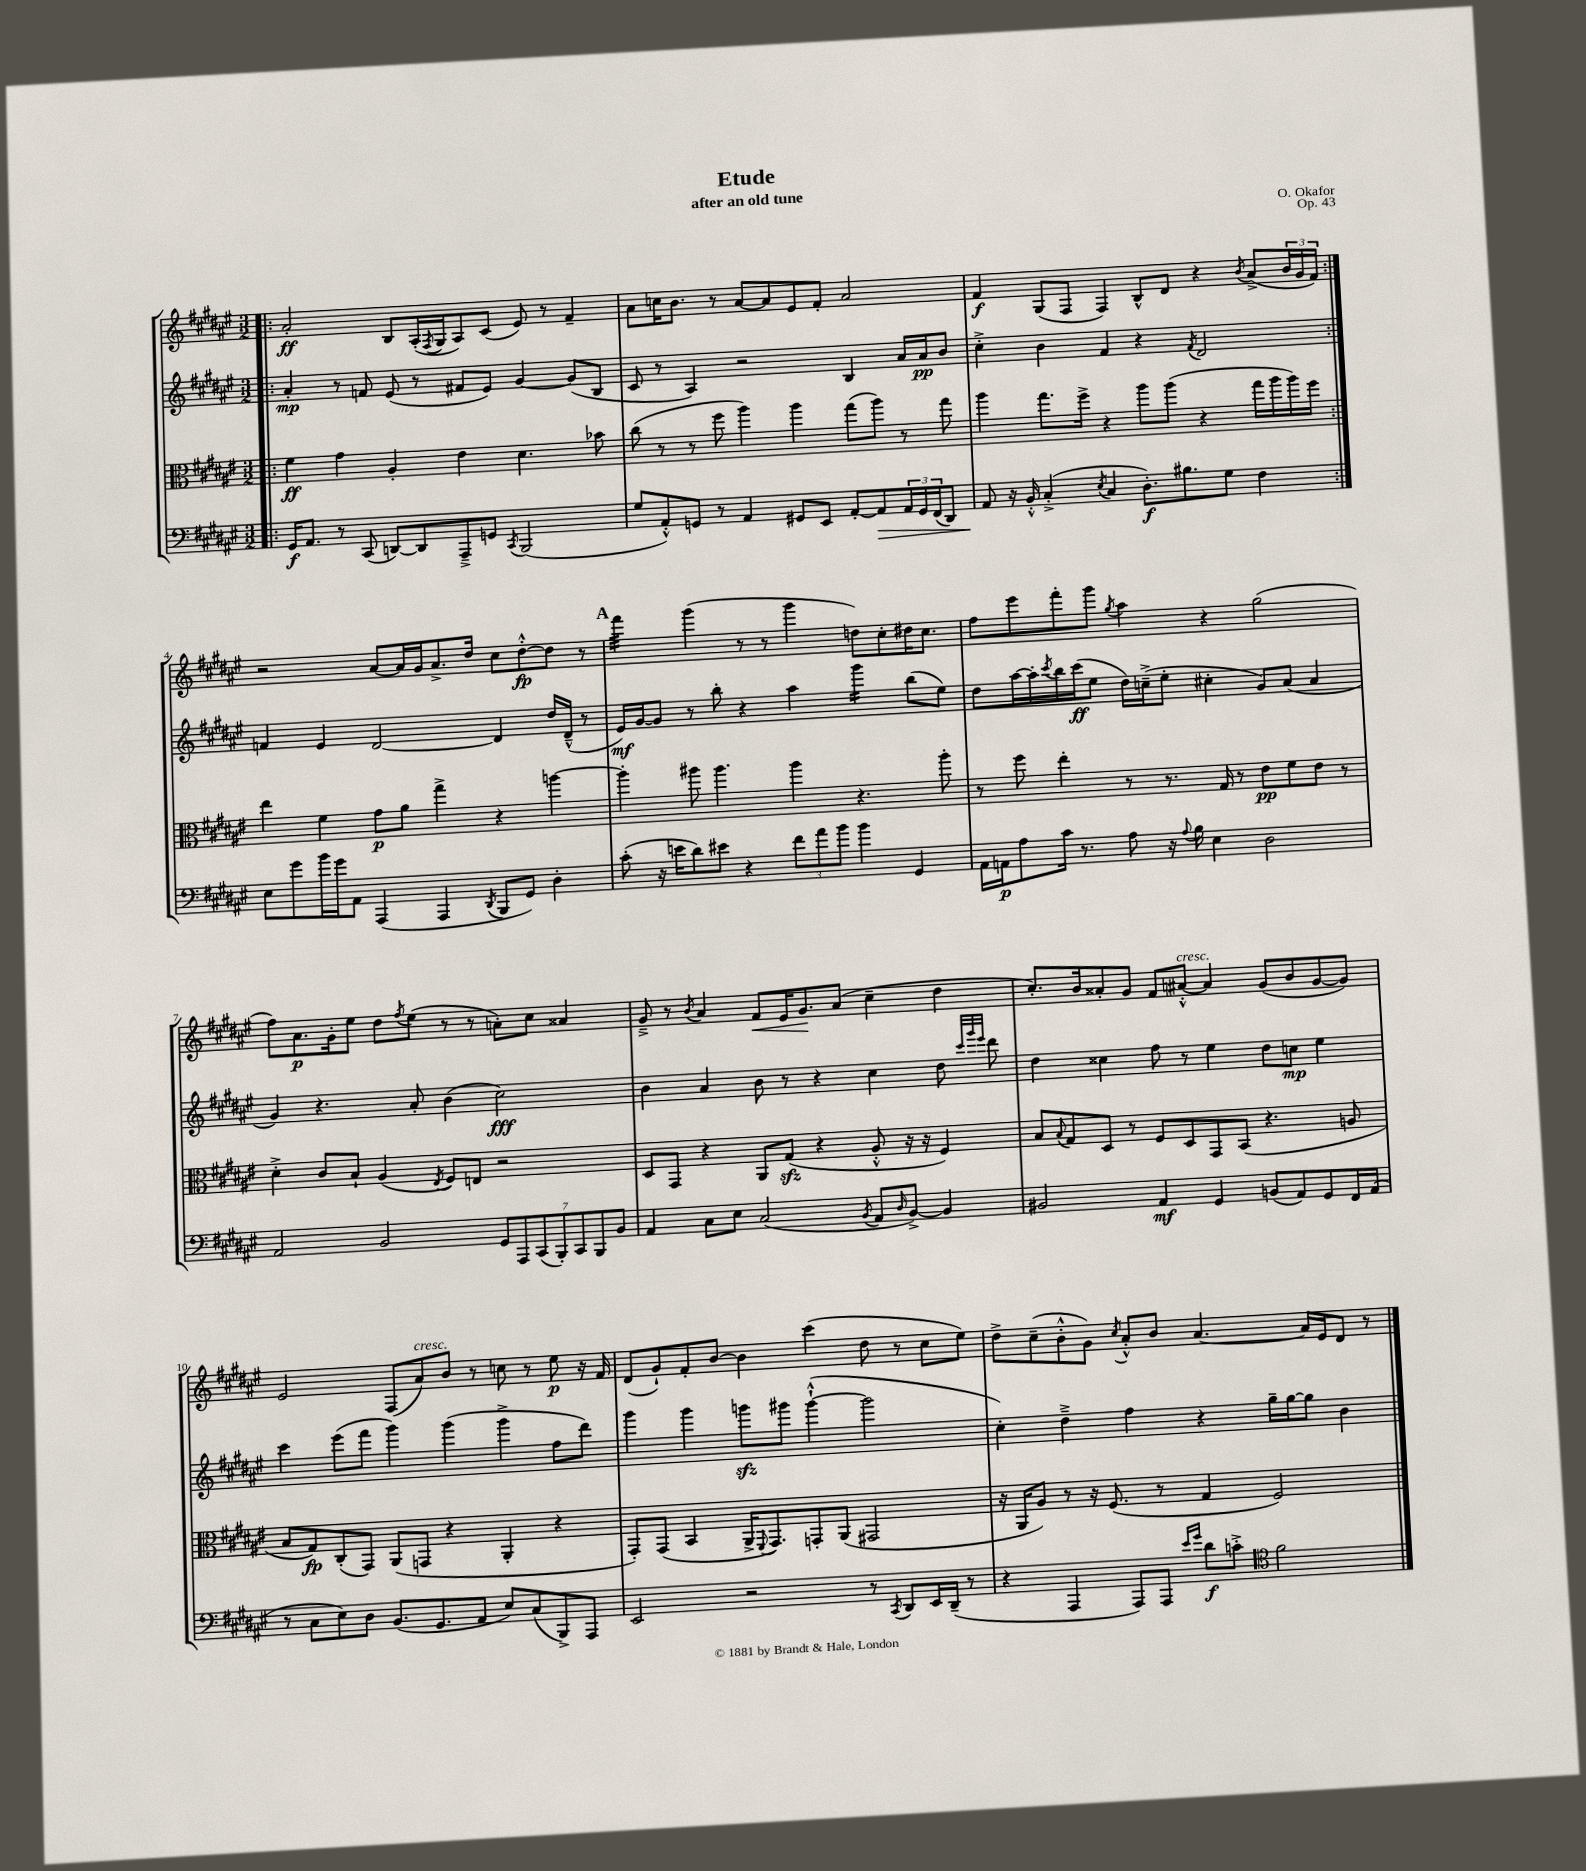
\header { title = "Etude" composer = "O. Okafor" subtitle = "after an old tune" opus = "Op. 43" }
<<
\new StaffGroup <<
\new Staff = "s0" {
    \clef treble \key fis \major \numericTimeSignature \time 3/2
    \repeat volta 2 { \bar ".|:" ais'2-.\ff b8 ais16-.( \acciaccatura { fis8 } gis16 ais8) cis'8( eis'8) r8 fis'4-- |
    ais'8 c''16 b'8. r8 ais'8~ ais'8 eis'8 fis'8-. ais'2 |
    fis'4\f gis8( fis8 fis4) b8-^ dis'8 r4 \acciaccatura { b'8 } ais'8->( \tuplet 3/2 { b'16 gis'16 fis'16) } | }
    r2 ais'8~ ais'16 gis'16 ais'8.-> dis''16 cis''8 dis''8~-.-^\fp dis''8 r8 |
    \mark \markup { \bold "A" } fis'''4:32 gis'''4( r8 r8 gis'''4 d''8) cis''8-. dis''16 cis''8. |
    fis''8 eis'''8 fis'''8-. gis'''8 \acciaccatura { gis''8 } ais''4 r4 gis''2( |
    fis''8) ais'8.\p gis'16-. eis''8 dis''8 \acciaccatura { fis''8 } eis''8( r8 r8 a'8-.) cis''8 aisis'4 |
    gis'8---> r8 \acciaccatura { b'8 } ais'4 fis'8\< eis'16 gis'8.\! ais'8( cis''4-- dis''4 |
    cis''8.-.) b'16 aisis'8-. gis'8 fis'8 ais'8~-.-^^\markup { \italic "cresc." } ais'4 gis'8( b'8 gis'8~ gis'8) |
    eis'2 fis8( ais'8^\markup { \italic "cresc." }) b'8 r8 c''8 r8 eis''8\p r16 fis'16 |
    dis'8( gis'8-!) fis'8-. b'8~ b'4 cis'''4( dis''8 r8 cis''8 eis''8) |
    dis''8-> cis''8--( b'8-.-^ gis'8) \acciaccatura { cis''8 } ais'8-.-^ b'8 ais'4.~ ais'16 eis'16 dis'8 r8 \bar "|." |
}
\new Staff = "s1" {
    \clef treble \key fis \major \numericTimeSignature \time 3/2
    \repeat volta 2 { \bar ".|:" ais'4-.\mp r8 f'8 eis'8( r8 fis'8 eis'8) gis'4~ gis'8( b8 |
    cis'8 r8 ais4) r2 b4 ais'16 ais'16\pp b'8 |
    cis''4-.-> b'4 fis'4 r4 \acciaccatura { fis'8 } dis'2 | }
    f'4 eis'4 dis'2~ dis'4 dis''16 dis'16---^( r8 |
    \mark \markup { \bold "A" } eis'16\mf) gis'16~ gis'8 r8 b''8-. r4 ais''4 gis'''4:16 b''8( eis''8) |
    dis''8 ais''16~ ais''16-. \acciaccatura { cis'''8 } b''16 cis'''16\ff( eis''8 dis''16) c''16--->( eis''8-. cis''4-. gis'8) ais'8( ais'4 |
    gis'4) r4. ais'8-. b'4( cis''2\fff) |
    b'4 ais'4 b'8 r8 r4 cis''4 dis''8 \grace { cis'''32 gis'''32 eis'''32 } dis'''8 |
    dis''4 cisis''4 fis''8 r8 eis''4 dis''8 c''8\mp eis''4 |
    cis'''4 eis'''8( fis'''8 gis'''4) gis'''4( gis'''4-> fis''8 dis'''8) |
    gis'''4 gis'''4 g'''8\sfz gis'''8 gis'''4~-!-^( gis'''2 |
    cis''4-.) dis''4---> fis''4 r4 gis''16-- gis''16~ gis''8 b'4 \bar "|." |
}
\new Staff = "s2" {
    \clef alto \key fis \major \numericTimeSignature \time 3/2
    \repeat volta 2 { \bar ".|:" fis'4\ff gis'4 ais4-. eis'4 dis'4. bes'8 |
    cis''8( r8 r8 fis''8 ais''4) ais''4 gis''8( ais''8) r8 gis''8 |
    ais''4 gis''8. fis''16-> r4 ais''8 ais''8( r4 gis''16 ais''16 ais''16) fis''16 | }
    eis''4 fis'4 gis'8\p ais'8 gis''4-> r4 a''4~ |
    \mark \markup { \bold "A" } a''4-. ais''8 ais''4. ais''4 r4. ais''8-. |
    r8 fis''8 eis''4-. r8 r8. gis16 r8 eis'8\pp fis'8 eis'8 r8 |
    dis'4-.-> cis'8 b8-! ais4( \acciaccatura { eis8 } fis8) e8 r2 |
    dis8 gis,8 r4 ais,8 gis8\sfz( r4 ais8-.-^ r16 r16 fis4) |
    b8 \appoggiatura { b8 } gis8 dis8 r8 fis8 dis8 gis,8 b,8( r4. a8 |
    b8 gis8\fp) cis8-.( gis,8) ais,8( g,8 r4 ais,4-. r4 |
    gis,8-.) gis,8( b,4 ais,16-> \appoggiatura { fis,8 } gis,8.) g,8-. ais,8( gis,2 |
    r16 ais,16 ais8) r8 r16 fis8.( r8 gis4 fis2) \bar "|." |
}
\new Staff = "s3" {
    \clef bass \key fis \major \numericTimeSignature \time 3/2
    \repeat volta 2 { \bar ".|:" gis,16\f ais,8. r8 cis,8( d,8~) d,8 ais,,8---> g,8 \acciaccatura { cis,8 } b,,2( |
    gis8 ais,8-.-^) g,8 r8 ais,4 gis,8 eis,8 ais,8~-. ais,8\> \tuplet 3/2 { ais,16 gis,16 fis,16( } dis,8) |
    ais,8\! r16 b,16-.-^ cis4-.->( \acciaccatura { eis8 } cis4 dis8.-.\f) bis8. gis8 fis4 | }
    eis8 gis'8 b'16 gis'16 ais,8 ais,,4( ais,,4 \acciaccatura { dis,8 } b,,8 gis,8) dis4-. |
    \mark \markup { \bold "A" } cis'8-.( r16 e'16 dis'8) eis'8 r4 \tuplet 3/2 { fis'8 ais'8 b'8 } b'4 gis,4 |
    ais,16 a,16\p ais8 cis'16 r8. ais8 r16 \appoggiatura { ais8 } b16 eis4 dis2 |
    ais,2 b,2 \tuplet 7/4 { gis,8 ais,,8 cis,8( b,,8-.) cis,8 b,,8 b,8 } |
    ais,4 cis8 eis8 cis2( \acciaccatura { b,8 } ais,8 \grace { dis16 } b,8~->) b,4 |
    bis,2 ais,4\mf gis,4 b,8( ais,8) gis,8 fis,16 ais,16( |
    r8 cis8 eis8) dis8 b,8.( gis,8. ais,8 eis8) cis8( b,,8->) ais,,8 |
    eis,2 r2 r8 \acciaccatura { cis,8 } dis,8 eis,16 dis,16--( r8 |
    r4 ais,,4 ais,,8) ais,,8 \grace { eis'16 gis'16 } dis'8\f c'8-.-> \clef tenor fis'2 \bar "|." |
}
>>
>>
